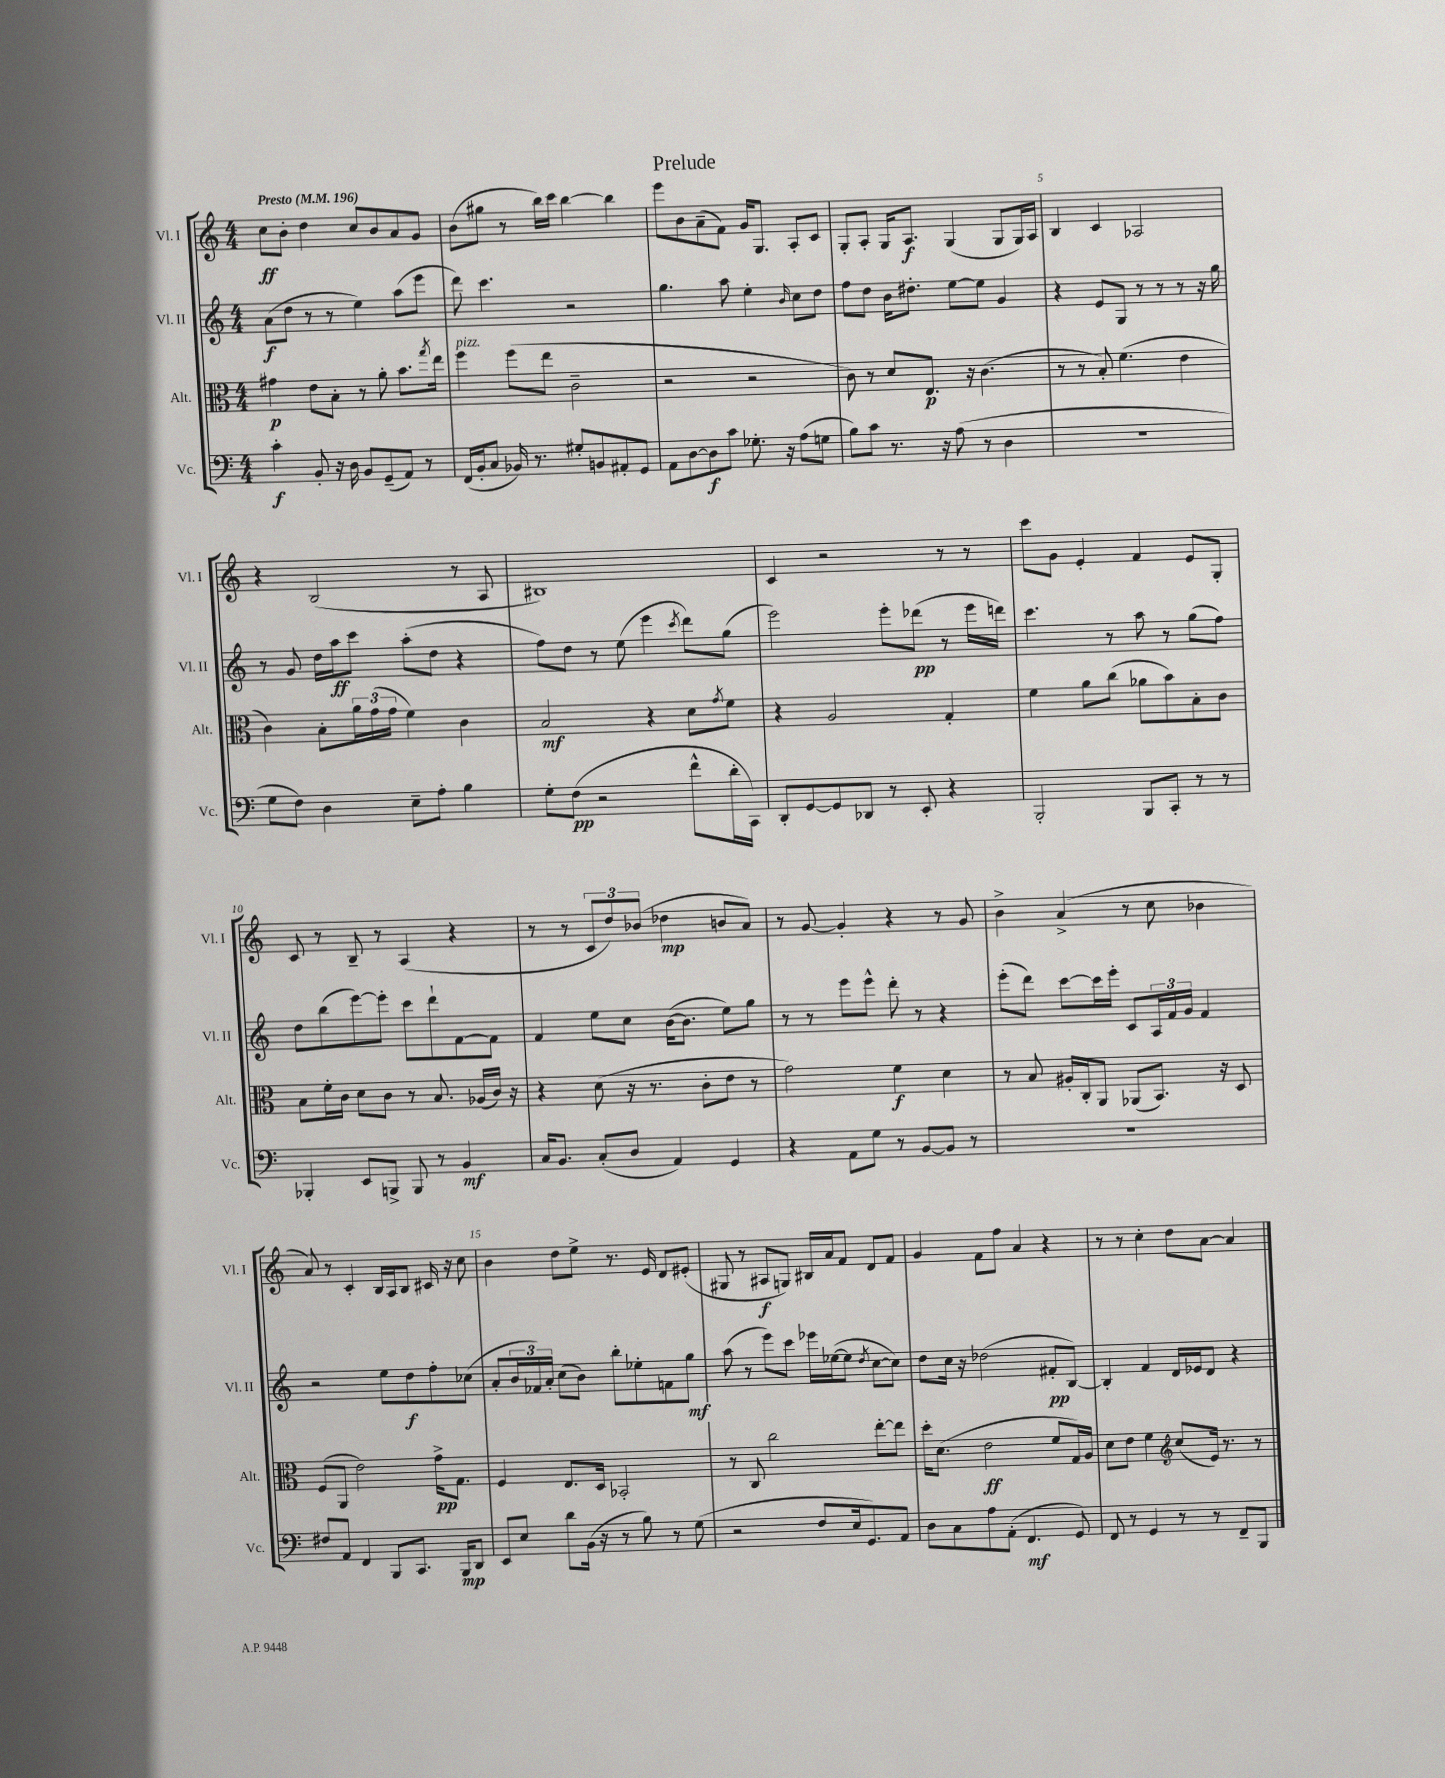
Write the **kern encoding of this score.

**kern	**kern	**kern	**kern
*staff4	*staff3	*staff2	*staff1
*clefF4	*clefC3	*clefG2	*clefG2
*k[]	*k[]	*k[]	*k[]
*M4/4	*M4/4	*M4/4	*M4/4
*MM196	*MM196	*MM196	*MM196
4c'\	4g#\	(8a\L	8cc\L
.	.	8dd\J	8b'\J
8BB'/	8e\L	8r	4dd\
16r	8B'\J	8r	.
16D\	.	.	.
8BB/L	8r	4ee\)	8cc/L
(8GG~/	8a'\	.	8b/
8AA/J)	8.b\L	(8aa\L	8a/
8r	.	8eee\J	8g/J
.	8qgg/	.	.
.	16ee\Jk	.	.
=	=	=	=
(16FF/LL	4ff\	8ddd\)	(8b\L
16BB'/J	.	.	.
8C/J	.	4.ccc\	8gg#\J
16BB-/)	(8ff\L	.	8r
8.r	.	.	.
.	8ee\J	.	16bb\LL)
.	.	.	16ccc\JJ
8G#'/L	2c~\	2r	[4bb\
8BB/	.	.	.
8AA#'/	.	.	4bb\]
8GG/J	.	.	.
=	=	=	=
8AA\L	2r	4.gg\	8eee\L
[8D\	.	.	8b\
8D\]	.	.	(8a~\
8c\J	.	8aa\	8f\J)
8.G-'\	2r	4ee'\	16g/LK
.	.	.	8.G/J
16r	.	.	.
.	.	16qqb/	.
(8A\L	.	8cc\L	8A'/L
8G\J	.	8dd\J	8c/J
=	=	=	=
8B\L)	8c\)	8ff\L	8G'/L
8c\J	8r	8dd\J	8A'/J
8.r	8d/L	16b\LK	16G/LK
.	.	8.dd#'\J	8.A/J
.	8.E/J	.	.
16r	.	.	.
(8A\	.	[8ee\L	(4G/
.	16r	.	.
8r	(4.c\	8ee\]J	.
4D\	.	4g/	8G/L
.	.	.	16G/L)
.	.	.	16A/JJ
=	=	=	=
1r	8r	4r	4B/
.	8r	.	.
.	8B'/)	8e/L	4c/
.	(4.f\	8G/J	.
.	.	8r	2A-/
.	.	8r	.
.	4e\	8r	.
.	.	16r	.
.	.	16gg\	.
=	=	=	=
8G\L	4c\)	8r	4r
8F\J)	.	8g/	.
4D\	8B'\L	16dd\LL	(2B/
.	.	16aa\J	.
.	24a\L	8ccc\J	.
.	(24g\	.	.
.	24g\JJ	.	.
8E~\L	4f\)	(8aa'\L	.
8A'\J	.	8dd\J	.
4B\	4c\	4r	8r
.	.	.	8A/
=	=	=	=
8G'\L	2B/	8ff\L)	1B#)
(8F\J	.	8dd\J	.
2r	.	8r	.
.	.	(8ee\	.
.	4r	4eee\	.
.	.	8qccc/	.
8f^^\L	8d\L	8ddd\L)	.
.	8qg/	.	.
16d'\L	8f\J	(8gg\J	.
16CC\JJ)	.	.	.
=	=	=	=
8DD'/L	4r	2eee\)	4c/
[8GG/	.	.	.
8GG/]	2A/	.	2r
8DD-/J	.	.	.
8r	.	8eee'\L	.
8EE'/	.	(8ddd-\J	.
4r	4G'/	8r	8r
.	.	16eee\LL	8r
.	.	16ddd\JJ)	.
=	=	=	=
2BBB'/	4f\	4.ccc\	8ccc\L
.	.	.	8g\J
.	8a\L	.	4e'/
.	(8cc\J	8r	.
8BBB/L	8a-\L	8aa\	4f/
8CC'/J	8b\)	8r	.
8r	8B'\	(8gg\L	8e/L
8r	8c\J	8ff\J)	8G'/J
=	=	=	=
4BBB-'/	8B\L	8dd\L	8c/
.	16f'\L	(8bb\	8r
.	16c\JJ	.	.
8EE/L	8d\L	[8eee\)	8B~/
8BBB^/J	8c\J	8eee'\]J	8r
8BBB/	8r	8ccc\L	(4A/
8r	8.B/	8ddd`\	.
4BB/	.	[8f\	4r
.	(16A-/LL	.	.
.	16c/JJ)	8f\]J	.
.	16r	.	.
=	=	=	=
16C/LK	4r	4f/	8r
8.BB/J	.	.	.
.	.	.	8r
(8C'/L	(8d\	8ee\L	12c/L
.	.	.	12dd/)
8D/J	16r	8cc\J	.
.	.	.	(12b-/J
.	8.r	.	.
4AA/)	.	([16b\LK	4dd-\
.	.	8.b\]J	.
.	8c'\L	.	.
4GG/	8e\J	8ee\L)	8b/L
.	8r	8gg\J	8a/J)
=	=	=	=
4r	2g\)	8r	8r
.	.	8r	[8g/
8AA\L	.	8eee\L	4g'/]
8G\J	.	8eee^^\J	.
8r	4f\	8ddd'\	4r
[8BB/L	.	8r	.
8BB/]J	4d\	4r	8r
8r	.	.	8g/
=	=	=	=
1r	8r	(8eee'\L	4b^\
.	8B/	8ddd\J)	.
.	16A#'/LL	[8ccc\L	(4a^/
.	16C'/J	.	.
.	8AA/J	16ccc\]L	.
.	.	16eee'\JJ	.
.	(8AA-/L	8c/L	8r
.	8.BB/J)	24A/L	8cc\
.	.	24f/	.
.	.	24g/JJ	.
.	.	4f/	4b-\
.	16r	.	.
.	8D/	.	.
=	=	=	=
8F#/L	(8F/L	2r	8a/)
8AA/J	8AA/J	.	8r
4FF/	2e\)	.	4c'/
8BBB/L	.	8ee\L	16B/LL
.	.	.	16A/J
8.CC/J	.	8dd\	8B/J
.	16g^\LK	8ff'\	16c#/
16BBB/LK	8.G\J	.	16r
8DD/J	.	(8cc-\J	8cc\
=	=	=	=
8EE/L	4F/	8a'/L	4b\
8E/J	.	24b/L	.
.	.	24f-/)	.
.	.	24a'/JJ	.
8d\L	8.E/L	(8cc\L	8dd\L
(16BB\Jk	.	8b\J)	8ee^\J
16r	16D/Jk	.	.
8r	2BB-'/	8bb'\L	8.r
8B\)	.	8ee-'\	.
.	.	.	16e/
8r	.	8f\	8d/L
(8G\	.	8gg\J	(8e#'/J
=	=	=	=
2r	8r	(8aa\	8G#/
.	8C/	8r	8r
.	2cc\	8eee\L)	8A#/L
.	.	8ccc\J	8G/J)
8F/L	.	16eee-\LL	16B#/LL
.	.	([16ee-\J	16a/J
16E/k	.	8ee-\]J	8f/J
8.GG/)	.	.	.
.	.	8qdd/	.
.	[8ee'\L	[8cc\L	8d/L
8AA/J	8ee\]J	8cc\]J)	8f/J
=	=	=	=
8D\L	16dd'\LK	8dd\L	4g/
.	(8.d\J	.	.
8C\	.	16cc\Jk	.
.	.	16r	.
8A\	2e\	(2dd-\	8f\L
(8AA'\J	.	.	8ff\J
4.FF/	.	.	4a/
.	8f/L	8f#'/L	4r
8GG/)	16G/L)	[8B/J)	.
.	16A/JJ	.	.
=	=	=	=
8FF/	8d\L	4B'/]	8r
8r	8e\J	.	8r
4GG/	4f\	4f/	4cc'\
*	*clefG2	*	*
8r	(8cc/L	16d/LL	8dd\L
.	.	16e-/J	.
8r	16e/Jk)	8d/J	[8a\J
.	8.r	.	.
8FF~/L	.	4r	4a/]
8BBB/J	8r	.	.
==	==	==	==
*-	*-	*-	*-
